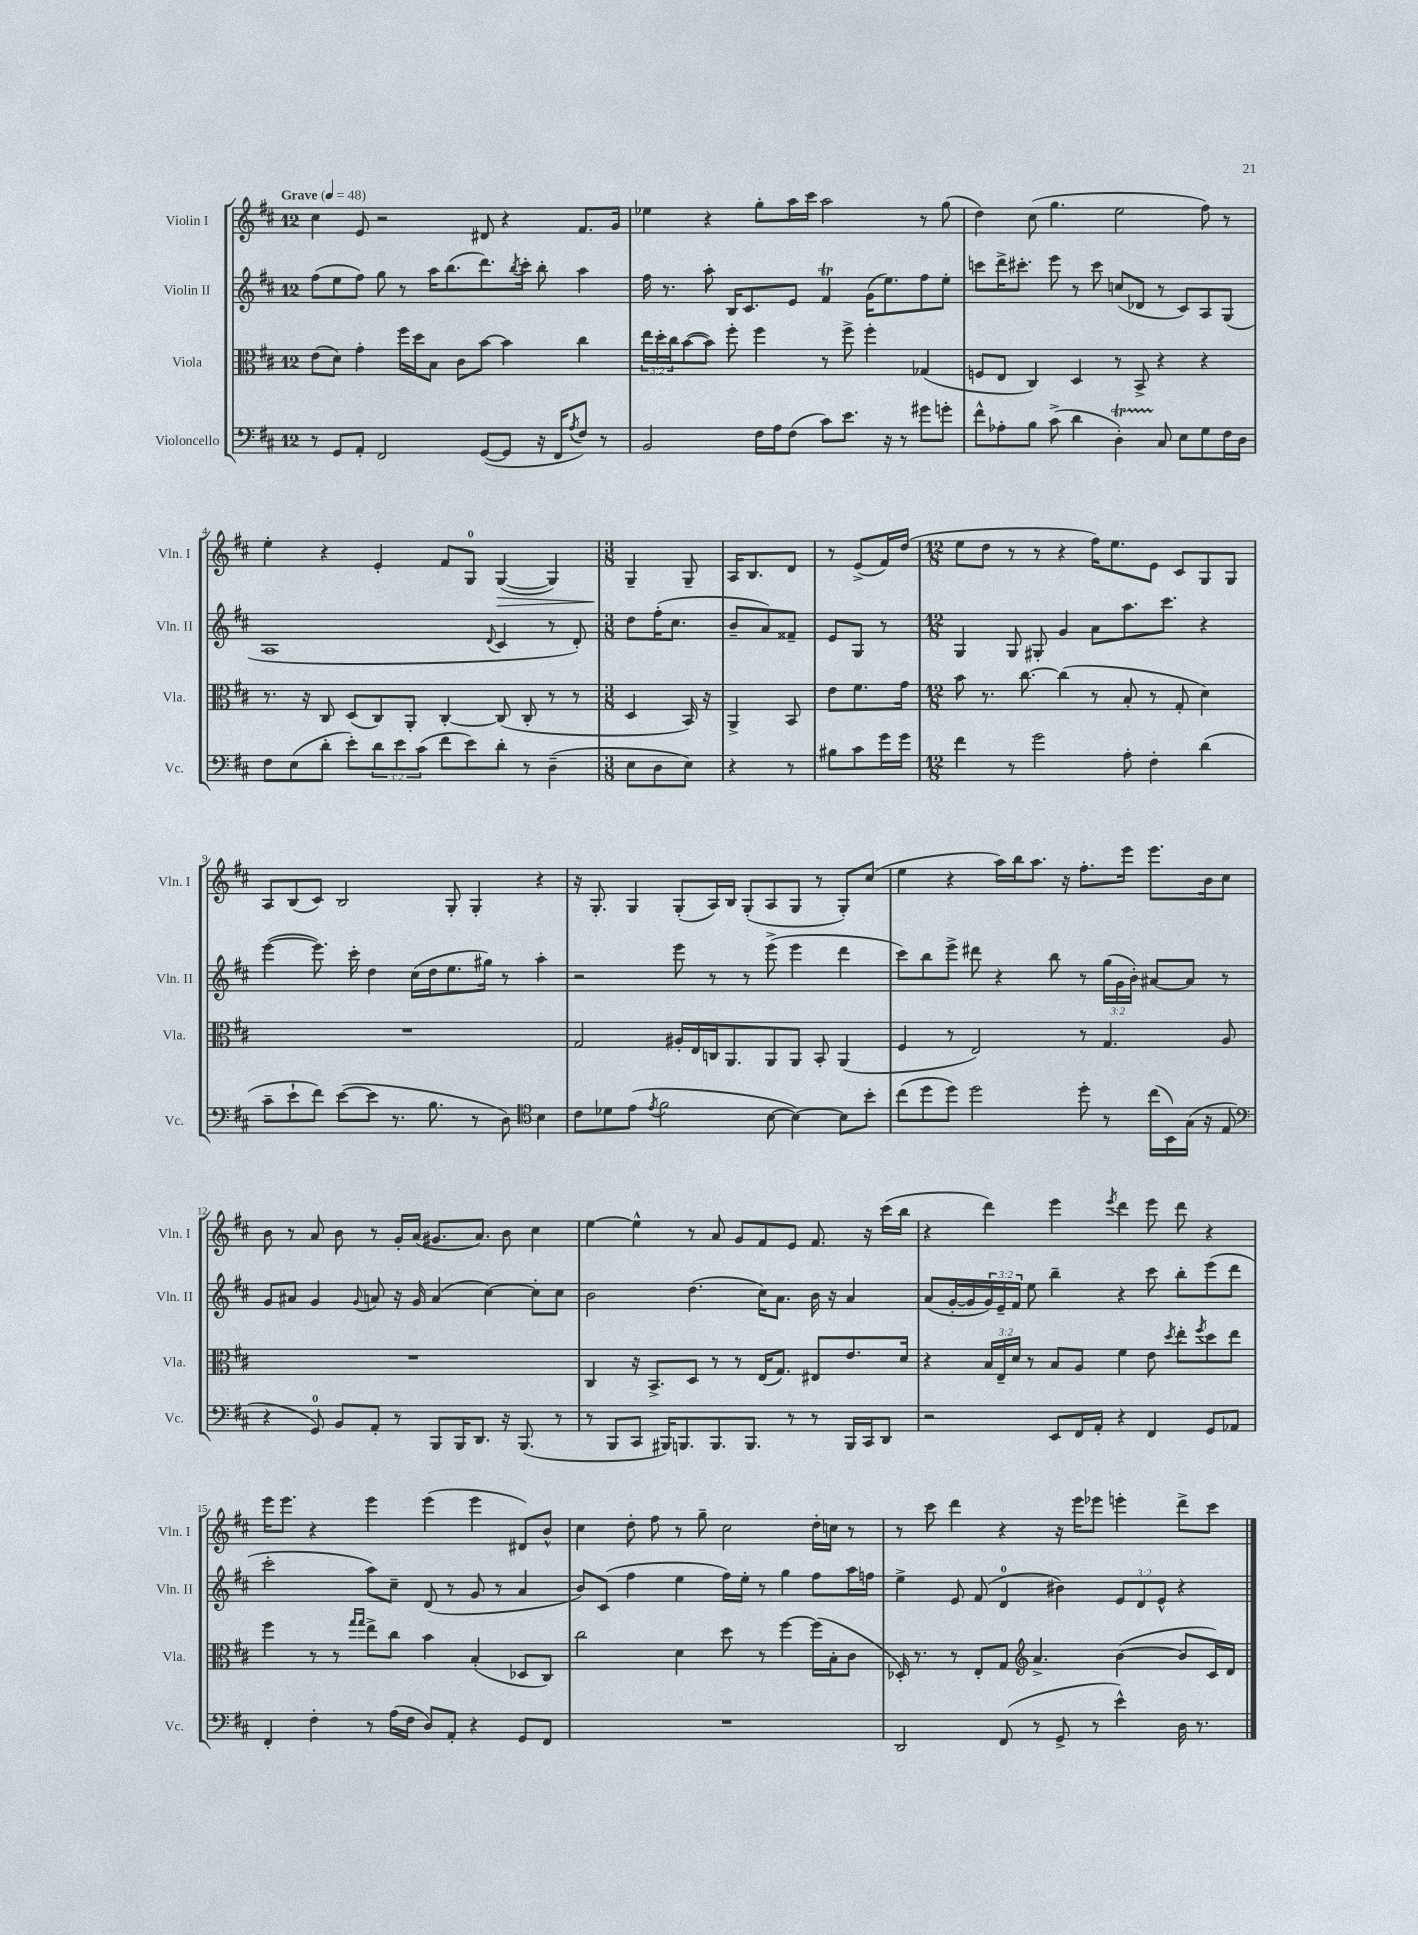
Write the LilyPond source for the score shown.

<<
\new StaffGroup <<
\new Staff = "s0" \with { instrumentName = "Violin I" shortInstrumentName = "Vln. I" } {
    \clef treble \key d \major \once \override Staff.TimeSignature.style = #'single-digit \time 12/8 \tempo "Grave" 4 = 48
    cis''4 e'8 r2 dis'8 r4 fis'8. g'16 |
    ees''4 r4 g''8-. a''16 cis'''16 a''2 r8 g''8( |
    d''4) cis''8( g''4. e''2 fis''8) r8 |
    e''4-. r4 e'4-. fis'8 g8-0 g4~\>( g4) |
    \numericTimeSignature \time 3/8 g4--\! g8-- |
    a16 b8. d'8 |
    r8 e'8->( fis'16) d''16( |
    \numericTimeSignature \time 12/8 e''8 d''8 r8 r8 r4 fis''16) e''8. e'8 cis'8 g8 g8 |
    a8 b8( cis'8) b2 g8-. g4-. r4 |
    r16 g8.-. g4 g8-.( a16) b16 g8-.( a8 g8 r8 g8-.) cis''8( |
    e''4 r4 a''16) b''16 a''8. r16 fis''8.-. e'''16 e'''8. b'16 cis''8 |
    b'8 r8 a'8 b'8 r8 g'16-. a'16( gis'8. a'8.) b'8 cis''4 |
    e''4~ e''4-^ r8 a'8 g'8 fis'8 e'8 fis'8. r16 cis'''16( b''16 |
    r4 d'''4) e'''4 \acciaccatura { e'''8 } d'''4 e'''8 d'''8 r4 |
    e'''16 e'''8. r4 e'''4 e'''4( e'''4 dis'8) b'8-^ |
    cis''4 d''8-. fis''8 r8 g''8-- cis''2 d''16-. c''16 r8 |
    r8 cis'''8 d'''4 r4 r16 e'''16 ees'''8 e'''4-. d'''8-> cis'''8 \bar "|." |
}
\new Staff = "s1" \with { instrumentName = "Violin II" shortInstrumentName = "Vln. II" } {
    \clef treble \key d \major \once \override Staff.TimeSignature.style = #'single-digit \time 12/8 \override Staff.TupletNumber.text = #tuplet-number::calc-fraction-text
    fis''8( e''8 fis''8) g''8 r8 a''16 b''8.( d'''8.) \acciaccatura { b''8 } cis'''16-. b''8-. a''4 |
    fis''16 r8. a''8-. b16 cis'8. e'8 fis'4\trill g'16( e''8.) fis''8 e''8-. |
    c'''8 d'''16-> cis'''8.-. e'''8 r8 cis'''8 c''8( des'8 r8 cis'8) a8 g8( |
    a1 \appoggiatura { d'8 } cis'4 r8 d'8-.) |
    \numericTimeSignature \time 3/8 d''8 fis''16-.( cis''8. |
    b'8-- a'8) fisis'8-- |
    e'8 g8 r8 |
    \numericTimeSignature \time 12/8 g4 g8 gis8-. g'4 a'8 a''8. cis'''8. r4 |
    e'''4~( e'''8.) cis'''16-. d''4 cis''16( d''16 e''8. gis''16) r8 a''4-. |
    r2 e'''8 r8 r8 e'''8->( e'''4 d'''4 |
    cis'''8) b''8 e'''8-> dis'''8 r4 b''8 r8 \tuplet 3/2 { g''16( g'16 b'16-.) } ais'8~ ais'8 r8 |
    g'8 ais'8 g'4 \appoggiatura { g'8 } a'8 r16 g'16 a'4( cis''4~) cis''8-. cis''8 |
    b'2 d''4.( cis''16) a'8. b'16 r16 a'4 |
    a'8( g'16~-. g'16 \tuplet 3/2 { g'16) e'16-- fis'16 } e''8 b''4-- r4 cis'''8 b''8-. e'''8( d'''8 |
    cis'''2-. a''8) cis''8-- d'8( r8 g'8 r8 a'4 |
    b'8) cis'8( fis''4 e''4 fis''16) e''16-. r8 g''4 fis''8 a''16 f''16 |
    e''4-> e'8 fis'8( d'4-0 bis'4) \tuplet 3/2 { e'8 d'8 e'8-^ } r4 \bar "|." |
}
\new Staff = "s2" \with { instrumentName = "Viola" shortInstrumentName = "Vla." } {
    \clef alto \key d \major \once \override Staff.TimeSignature.style = #'single-digit \time 12/8 \override Staff.TupletNumber.text = #tuplet-number::calc-fraction-text
    e'8( d'8) g'4-. fis''16 d''16 b8 cis'8 b'8~ b'4 cis''4 |
    \tuplet 3/2 { e''16 d''16-. cis''16 } b'8~( b'8) fis''8-. fis''4 r8 fis''8-> fis''4-. ges4( |
    f8 e8 cis4) d4 r8 b,8-> r4 r4 |
    r8. r16 cis8 d8( cis8) a,8-. cis4~-. cis8( cis8-. r8 r8 |
    \numericTimeSignature \time 3/8 d4 b,16) r16 |
    a,4-> b,8 |
    e'8 fis'8. g'16 |
    \numericTimeSignature \time 12/8 b'8 r8. cis''8.~ cis''4( r8 b8-. r8 g8-. d'4) |
    R1. |
    g2 ais16-. e16 c16 a,8. a,8 a,8 b,8-. a,4( |
    fis4 r8 e2) r8 g4. a8 |
    R1. |
    cis4 r16 b,8.-> d8 r8 r8 e16( g8.) eis8 e'8. d'16 |
    r4 \tuplet 3/2 { b16 e16-- d'16 } r8 b8 a8 fis'4 e'8 \acciaccatura { d''8 } e''8-. \acciaccatura { fis''8 } d''8 e''8 |
    fis''4 r8 r8 \grace { g''16 g''16 } e''8-> cis''8 b'4 b4-.( des8 cis8) |
    cis''2 d'4 d''8 r8 fis''4~ fis''16( b16-. cis'8 |
    des16-.) r8. r8 e8-. g8 \clef treble a'4.-> b'4~( b'8 cis'16) d'16 \bar "|." |
}
\new Staff = "s3" \with { instrumentName = "Violoncello" shortInstrumentName = "Vc." } {
    \clef bass \key d \major \once \override Staff.TimeSignature.style = #'single-digit \time 12/8 \override Staff.TupletNumber.text = #tuplet-number::calc-fraction-text
    r8 g,8 a,8-. fis,2 g,8~( g,8 r16 fis,16 \acciaccatura { a8 } fis8) r8 |
    b,2 fis16 a16 fis8( cis'8) e'8. r16 r8 gis'8 g'8-. |
    fis'8-^ aes8-. b8 cis'8->( d'4 d4-.\startTrillSpan) cis8\stopTrillSpan e8 g8 fis16 d16 |
    fis8 e8( d'8-. e'8-.) \tuplet 3/2 { d'8 e'8 cis'8( } fis'8 e'8) d'8-. r8 d4--( |
    \numericTimeSignature \time 3/8 e8 d8 e8) |
    r4 r8 |
    bis8 cis'8 g'16 g'16 |
    \numericTimeSignature \time 12/8 fis'4 r8 g'2 a8-. fis4-. d'4( |
    cis'8-- e'8-! fis'8) e'8~( e'8 r8. b8. r8 d8) \clef tenor b4 |
    cis'8 des'8 e'8( \acciaccatura { e'8 } fis'2 b8~ b4~) b8 b'8-. |
    cis''8( d''8 d''8) d''2 d''8-. r8 cis''16( b,16) g16( r16 e8 |
    \clef bass r4 g,8-0) b,8 a,8-. r8 b,,8 b,,16 d,8. r16 b,,8.( r8 |
    r8 b,,8 cis,8 bis,,16) b,,8. b,,8. b,,8. r8 r8 b,,16 cis,16 d,8 |
    r2 e,8 fis,16 a,16-. r4 fis,4 g,8 aes,8 |
    fis,4-. fis4-. r8 a16( fis16 d8) a,8-. r4 g,8 fis,8 |
    R1. |
    d,2 fis,8( r8 g,8-> r8 e'4-^) d16 r8. \bar "|." |
}
>>
>>
